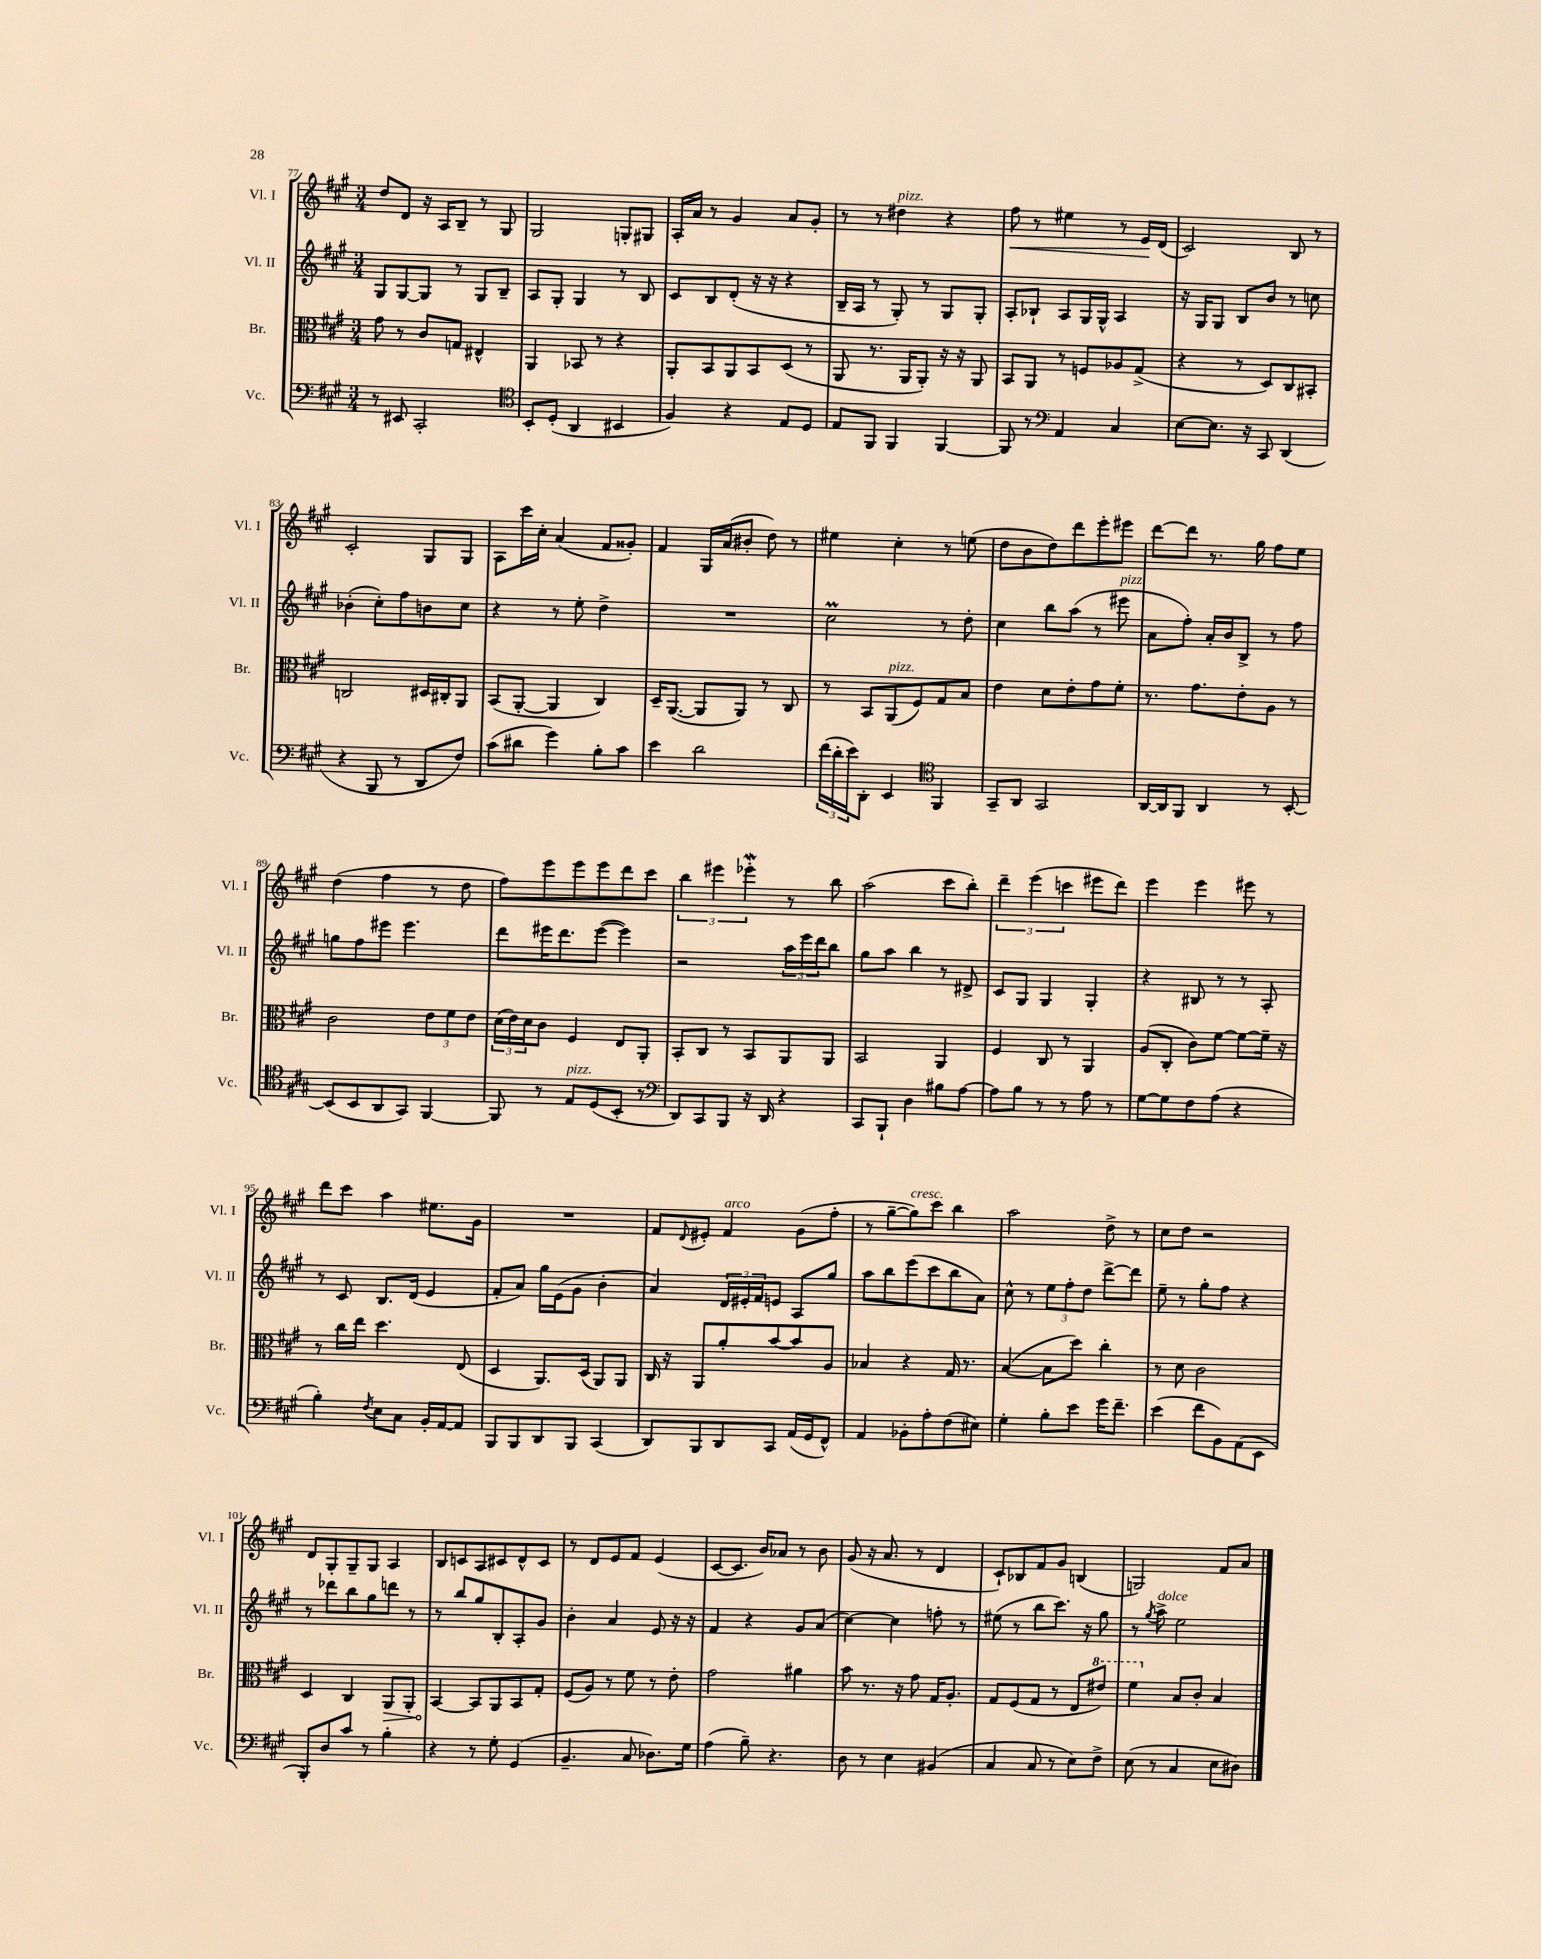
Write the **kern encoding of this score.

**kern	**kern	**kern	**kern
*staff4	*staff3	*staff2	*staff1
*clefF4	*clefC3	*clefG2	*clefG2
*k[f#c#g#]	*k[f#c#g#]	*k[f#c#g#]	*k[f#c#g#]
*M3/4	*M3/4	*M3/4	*M3/4
8r	8g#	8G#	8dd
8EE#	8r	[8G#	8d
2CC#'	8c#	8G#]	16r
.	.	.	16A
.	8G	8r	8B~
.	4E#^^	8G#	8r
.	.	8B~	8G#
=	=	=	=
*clefC4	*	*	*
8BB'	4AA	8A	2G#
(8D'	.	8G#'	.
4AA	8BB-	4G#	.
.	8r	.	.
4BB#	4r	8r	8G'
.	.	8B	8G#
=	=	=	=
4F#)	8AA'	8c#	16A'
.	.	.	16a
.	8BB	8B	8r
4r	8AA	(8d'	4g#
.	8BB	16r	.
.	.	16r	.
8E	(8D	4r	8a
8D	8r	.	8g#'
=	=	=	=
8E	8AA	16B~	8r
.	.	16A	.
8FF#	8.r	8r	8r
4FF#	.	8G#')	4dd#
.	16AA	.	.
.	8AA')	8r	.
[4FF#	16r	8G#	4r
.	16r	.	.
.	8AA	8G#'	.
=	=	=	=
8FF#]	8BB	8A'	8ff#
8r	8AA	8B-`	8r
*clefF4	*	*	*
4AA	8r	8A	4ee#
.	8F	16G#	.
.	.	16G#^^	.
4C#	8A-	4A	8r
.	(8G#^	.	16e
.	.	.	(16d
=	=	=	=
[8E	4r	16r	2c#)
.	.	16G#	.
8.E]	.	8G#	.
.	8r	8B	.
16r	.	.	.
8CC#	8D)	8b	.
(4DD	8C#	8r	8B
.	8BB#'	8cc	8r
=	=	=	=
4r	2C	(4b-'	2c#'
8BBB	.	8cc#')	.
8r	.	8ff#	.
8DD	16D#	8b	8G#
.	16C#'	.	.
8F#)	8AA	8cc#	8G#
=	=	=	=
(8c#	(8BB	4r	8A
8d#	[8AA'	.	16ccc#
.	.	.	16cc#'
4g#)	4AA]	8r	(4a
.	.	8ee'	.
8B'	4C#)	4dd^	8f#
8c#	.	.	8g##')
=	=	=	=
4e	16D~	2.r	4f#
.	([8.AA	.	.
2d	8AA]	.	16G#
.	.	.	(16a
.	8AA)	.	8b#'
.	8r	.	8dd)
.	8C#	.	8r
=	=	=	=
(24f#	8r	2cc#	4ee#
24d'	.	.	.
24e)	.	.	.
8DD'	8BB	.	.
4EE	(8AA	.	4cc#'
.	8F#)	.	.
*clefC4	*	*	*
4FF#	8G#	8r	8r
.	8B	8dd'	(8ee
=	=	=	=
8GG#~	4e	4cc#	8dd
8AA	.	.	8b
2GG#	8d	8bb	8dd)
.	8e'	(8aa	8ddd
.	8g#	8r	8eee'
.	8f#'	8eee#	8eee#
=	=	=	=
[16AA	8.r	8a	[8ddd
16AA]	.	.	.
8FF#	.	8ff#')	8ddd]
.	8.g#	.	.
4AA	.	16a'	8.r
.	.	16b	.
.	8e'	8B^	.
.	.	.	16gg#
8r	8A	8r	8ff#
[8BB'	8r	8ff#	8ee
=	=	=	=
(8BB]	2c#	8gg	(4dd
8BB	.	8ff#	.
8AA	.	8eee#	4ff#
8GG#)	.	4.eee#	.
[4FF#	12e	.	8r
.	12f#	.	.
.	.	.	8dd
.	12e	.	.
=	=	=	=
8FF#]	(24d	8ddd	8ff#)
.	24e)	.	.
.	24d	.	.
8r	8c#	16eee#	8eee
.	.	8.ddd	.
8E	4F#	.	8eee
(8D	.	([8eee#	8eee
8BB'	8E	4eee#])	8ddd
8r	8AA'	.	8ccc#
=	=	=	=
*clefF4	*	*	*
8DD)	8BB'	2r	6bb
8CC#	8C#	.	.
.	.	.	6eee#
8BBB	8r	.	.
.	.	.	6eee-'
16r	8BB	.	.
16DD	.	.	.
4r	8AA	24aa	8r
.	.	24eee	.
.	.	24ddd	.
.	8AA	8bb	8bb
=	=	=	=
8CC#	2BB	8gg#	(2aa
8BBB`	.	8aa	.
4D	.	4bb	.
8B#	4AA	8r	8ccc#
[8A	.	8d#^	8bb')
=	=	=	=
8A]	4F#	8c#	6ddd~
8B	.	8G#	.
.	.	.	(6eee
8r	8C#	4G#	.
.	.	.	6ccc
8r	8r	.	.
8A	4AA	4G#'	8eee#
8r	.	.	8ddd)
=	=	=	=
[8G#	(8A	4r	4eee
8G#]	8C#'	.	.
8F#	8c#)	8B#	4eee
(8A	[8f#	8r	.
4r	8f#_	8r	8eee#
.	16f#~]	8A'	8r
.	16r	.	.
=	=	=	=
4B')	8r	8r	8ddd
.	16cc#	8c#	8ccc#
.	16ee	.	.
8qF#	.	.	.
8E	4.dd	8.B	4aa
8C#	.	.	.
.	.	(16d	.
16BB'	.	4e	8.ee#
[16AA	.	.	.
8AA]	(8E	.	.
.	.	.	16g#
=	=	=	=
8BBB	4D	8f#'	2.r
8BBB	.	8a)	.
8DD	8.AA)	16gg#	.
.	.	(16e	.
8BBB	.	8g#	.
.	(16D	.	.
(4CC#	8AA)	4b'	.
.	8AA	.	.
=	=	=	=
8DD)	16C#	4a)	8f#
.	16r	.	.
.	.	.	8qqd
8BBB	8AA	.	8e#'
8DD	8a'	24d	4f#
.	.	24e#'	.
.	.	24f#	.
8CC#	[8b	8e	.
(16AA	8b]	8A	(8g#
16GG#	.	.	.
8FF#^^)	8A	8gg#	8ff#'
=	=	=	=
4AA	4B-	8aa	8r
.	.	8bb	[8gg#~
8BB-'	4r	(8eee	8gg#])
8A'	.	8ccc#	8ccc#
(8F#	16G#	8bb	4bb
.	8.r	.	.
8E#)	.	8a)	.
=	=	=	=
4G#'	([4B	8cc#^^	2aa
.	.	8r	.
8B'	8B]	12ee	.
.	.	12ff#'	.
8e	8dd)	.	.
.	.	12dd	.
16g#	4cc#'	[8ddd^	8dd^
8.f#~	.	.	.
.	.	8ddd]	8r
=	=	=	=
(4e	8r	8ee~	8cc#
.	8d	8r	8dd
8f#	2c#	8gg#'	2r
8BB)	.	8ff#	.
(8AA	.	4r	.
8EE	.	.	.
=	=	=	=
8BBB')	4D	8r	8d
8D	.	8ddd-	8G#'
8c#	4C#	8bb	8G#~
8r	.	8gg#	8G#
4B'	8AA	8ddd	4A
.	8AA'	8r	.
=	=	=	=
4r	[4BB	8r	8B
.	.	8bb	8c
8r	8BB]	8gg#	8A
8G#'	8AA	8B'	8c#
(4GG#	8BB	8A'	8d^^
.	8G#'	8g#	8c#
=	=	=	=
4.BB~	(8F#	4b'	8r
.	8A)	.	8d
.	8r	4a	8e
8C#	8f#	.	8f#
8.D-)	8r	8e	(4e
.	8e'	16r	.
16G#	.	16r	.
=	=	=	=
(4A	2g#	4f#	[8c#
.	.	.	8.c#]
8B~)	.	4r	.
.	.	.	16b)
4.r	.	.	8a-
.	4a#	8g#	8r
.	.	(8a	8b
=	=	=	=
8D	8b	[4cc#)	(8g#
8r	8.r	.	16r
.	.	.	8.a
4E	.	4cc#]	.
.	16r	.	.
.	8g#	.	8r
(4BB#	16G#	8ff'	4d
.	8.A'	.	.
.	.	8r	.
=	=	=	=
4C#	8G#	(8ee#	8c#`)
.	(8F#	8r	8B-
8C#	8G#	8bb	8f#
8r	8r	8.ccc#)	8g#
8E)	8E	.	(4B
.	.	16r	.
8F#^	8ee#)	8gg#	.
=	=	=	=
(8E	4ff#	8r	2G)
.	.	8qgg#	.
8r	.	8aa^	.
4C#	8B	2ee	.
.	8c#'	.	.
8E	4B	.	8f#
8D#)	.	.	8a
==	==	==	==
*-	*-	*-	*-
